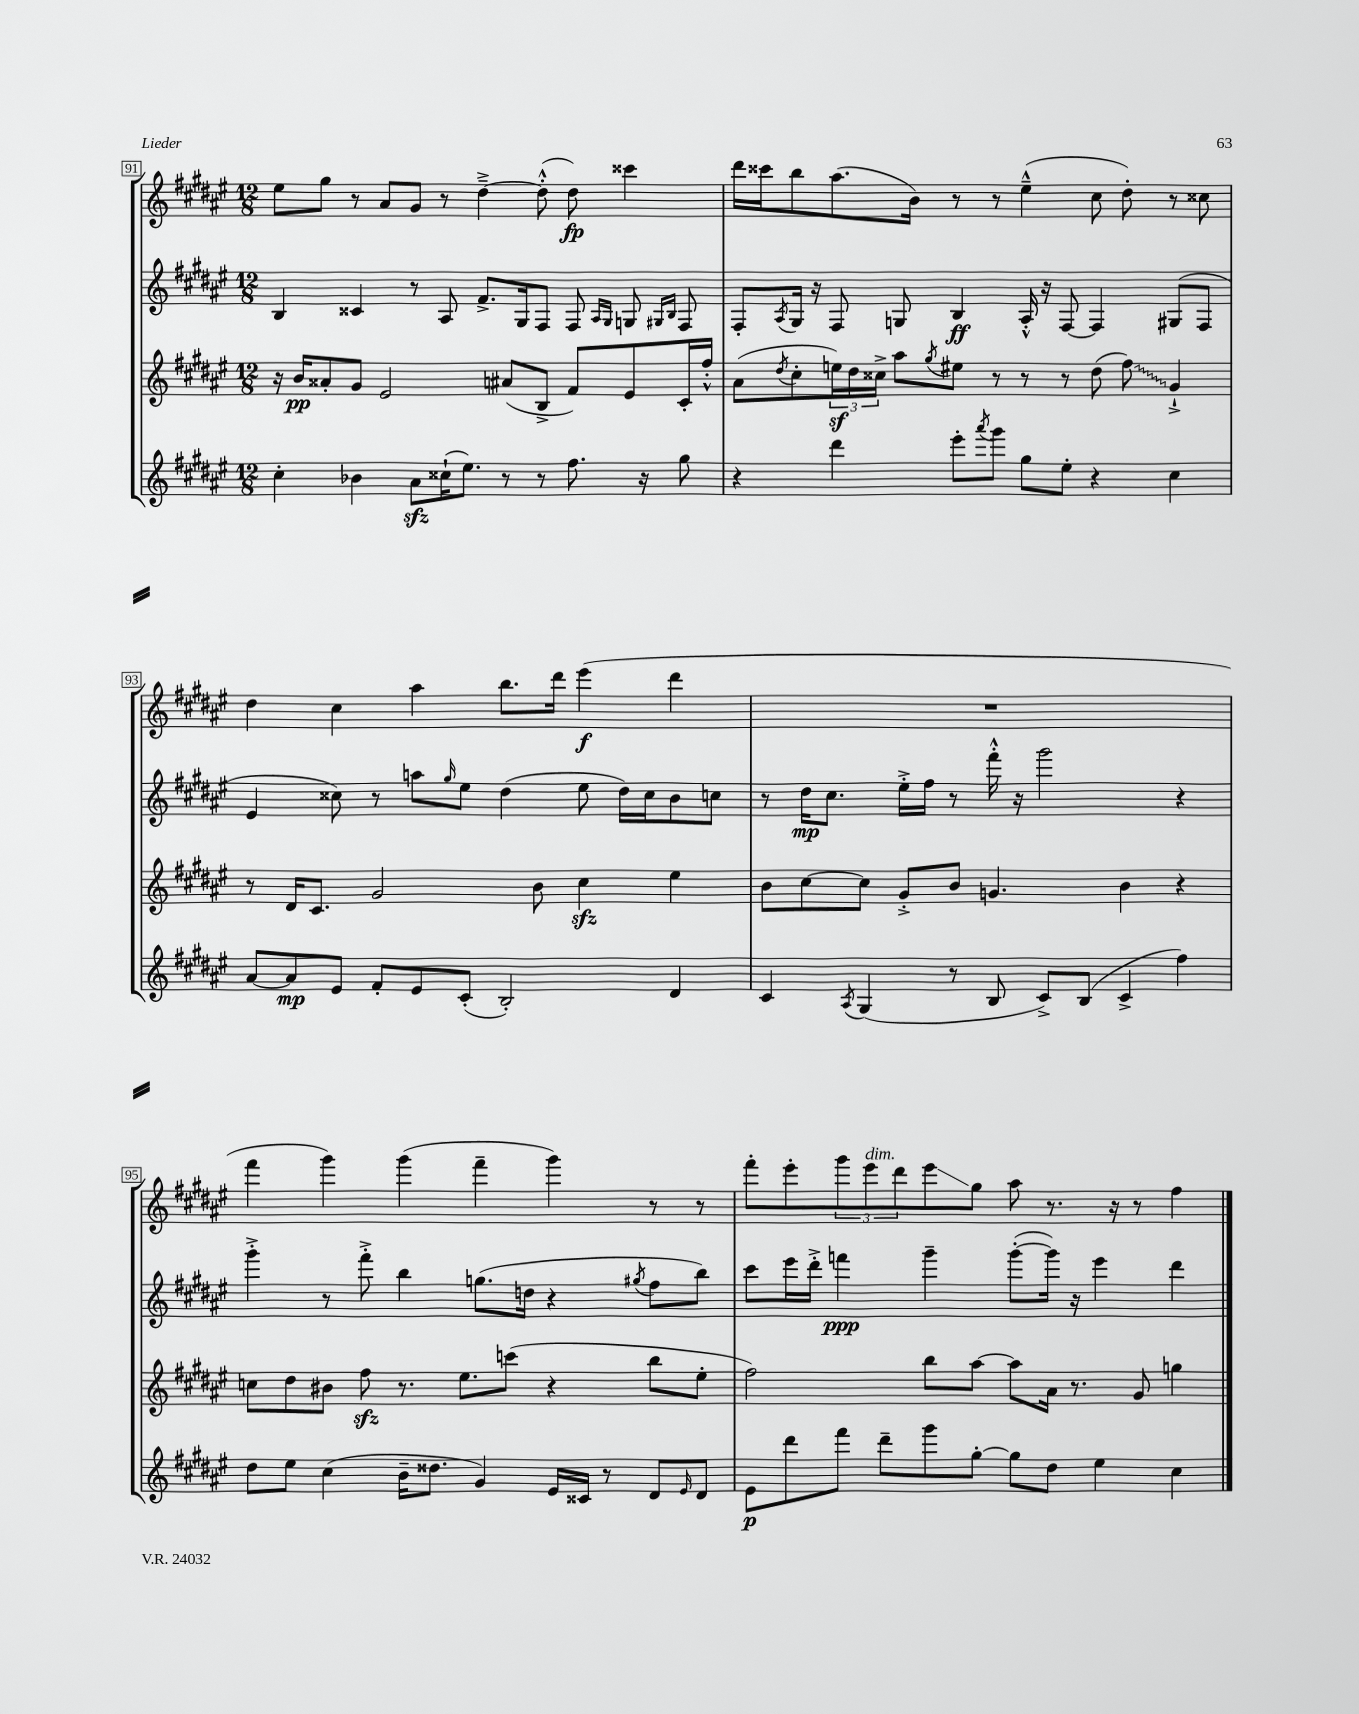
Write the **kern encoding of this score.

**kern	**kern	**kern	**kern
*staff4	*staff3	*staff2	*staff1
*clefG2	*clefG2	*clefG2	*clefG2
*k[f#c#g#d#a#e#]	*k[f#c#g#d#a#e#]	*k[f#c#g#d#a#e#]	*k[f#c#g#d#a#e#]
*M12/8	*M12/8	*M12/8	*M12/8
4cc#'\	16r	4B/	8ee#\L
.	16b/LK	.	.
.	8a##'/	.	8gg#\J
4b-\	8g#/J	4c##/	8r
.	2e#/	.	8a#/L
8a#\L	.	8r	8g#/J
(16cc##`\K	.	8A#/	8r
8.ee#\J)	.	.	.
.	.	8.f#^/L	[4dd#~^\
8r	(8a#/L	.	.
.	.	16G#/k	.
8r	8B^/J	8F#/J	(8dd#'^^\]
8.ff#\	8f#/L)	8F#/	8dd#\)
.	.	16qqA#/LL	.
.	.	16qqG#/JJ	.
.	8e#/	8G/	4ccc##\
16r	.	.	.
.	.	16qqG#/LL	.
.	.	16qqB/JJ	.
8gg#\	16c#'/L	8F#/	.
.	16ff#'^^/JJ	.	.
=	=	=	=
4r	(8a#\L	8F#'/L	16ddd#\LL
.	.	.	16ccc##\J
.	8qdd#/	8qA#/	.
.	8cc#'\	16G#/Jk	8bb\
.	.	16r	.
4ddd#\	24ee\L)	8F#/	(8.aa#\
.	24dd#\	.	.
.	24cc##^\JJ	.	.
.	8aa#\L	8G/	.
.	.	.	16b\Jk)
.	8qgg#/	.	.
8eee#'\L	8ee#\J	4B/	8r
8qaaa#/	.	.	.
8ggg#\J	8r	.	8r
8gg#\L	8r	16A#'^^/	(4ee#~^^\
.	.	16r	.
8ee#'\J	8r	[8F#/	.
4r	(8dd#\	4F#/]	8cc#\
.	8ff#\)	.	8dd#'\)
4cc#\	4g#`^/	(8G#/L	8r
.	.	8F#/J	8cc##\
=	=	=	=
[8a#/L	8r	4e#/	4dd#\
8a#/]	16d#/LK	.	.
.	8.c#/J	.	.
8e#/J	.	8cc##\)	4cc#\
8f#'/L	2g#/	8r	.
8e#/	.	8aa\L	4aa#\
.	.	16qqgg#/	.
(8c#'/J	.	8ee#\J	.
2B'/)	.	(4dd#\	8.bb\L
.	8b\	.	.
.	.	.	16ddd#\Jk
.	4cc#\	8ee#\	(4eee#\
.	.	16dd#\LL)	.
.	.	16cc##\J	.
4d#/	4ee#\	8b\	4ddd#\
.	.	8cc\J	.
=	=	=	=
4c#/	8b\L	8r	1.r
.	[8cc#\	16dd#\LK	.
.	.	8.cc#\J	.
8qA#/	.	.	.
(4G#/	8cc#\]J	.	.
.	8g#'^/L	16ee#'^\LL	.
.	.	16ff#\JJ	.
8r	8b/J	8r	.
8B/	4.g/	16fff#'^^\	.
.	.	16r	.
8c#^/L)	.	2ggg#\	.
(8B/J	.	.	.
4c#^/	4b\	.	.
4ff#\)	4r	4r	.
=	=	=	=
8dd#\L	8cc\L	4ggg#'^\	4fff#\
8ee#\J	8dd#\	.	.
(4cc#\	8b#\J	8r	4ggg#\)
.	8ff#\	8fff#'^\	.
16b~\LK	8.r	4bb\	(4ggg#\
8.dd##\J	.	.	.
.	8.ee#\L	.	.
4g#/)	.	(8.gg\L	4fff#~\
.	(8ccc\J	.	.
.	.	16dd\Jk	.
16e#/LL	4r	4r	4ggg#\)
16c##/JJ	.	.	.
8r	.	.	.
.	.	8qgg#/	.
8d#/L	8bb\L	8ff#\L	8r
16qqe#/	.	.	.
8d#/J	8ee#'\J	8bb\J)	8r
=	=	=	=
8e#\L	2ff#\)	8ccc#\L	8fff#'\L
8ddd#\	.	16eee#\L	8eee#'\
.	.	16ddd#'^\JJ	.
8fff#\J	.	4fff\	12ggg#\
.	.	.	12eee#\
8ddd#~\L	.	.	.
.	.	.	12ddd#\
8ggg#\	8bb\L	4ggg#~\	8eee#\
[8gg#'\J	[8aa#\J	.	8gg#\J
8gg#\]L	8aa#\]L	([8ggg#'\L	8aa#\
8dd#\J	16a#\Jk	16ggg#\]Jk)	8.r
.	8.r	16r	.
4ee#\	.	4eee#\	.
.	.	.	16r
.	8g#/	.	8r
4cc#\	4gg\	4ddd#\	4ff#\
==	==	==	==
*-	*-	*-	*-
